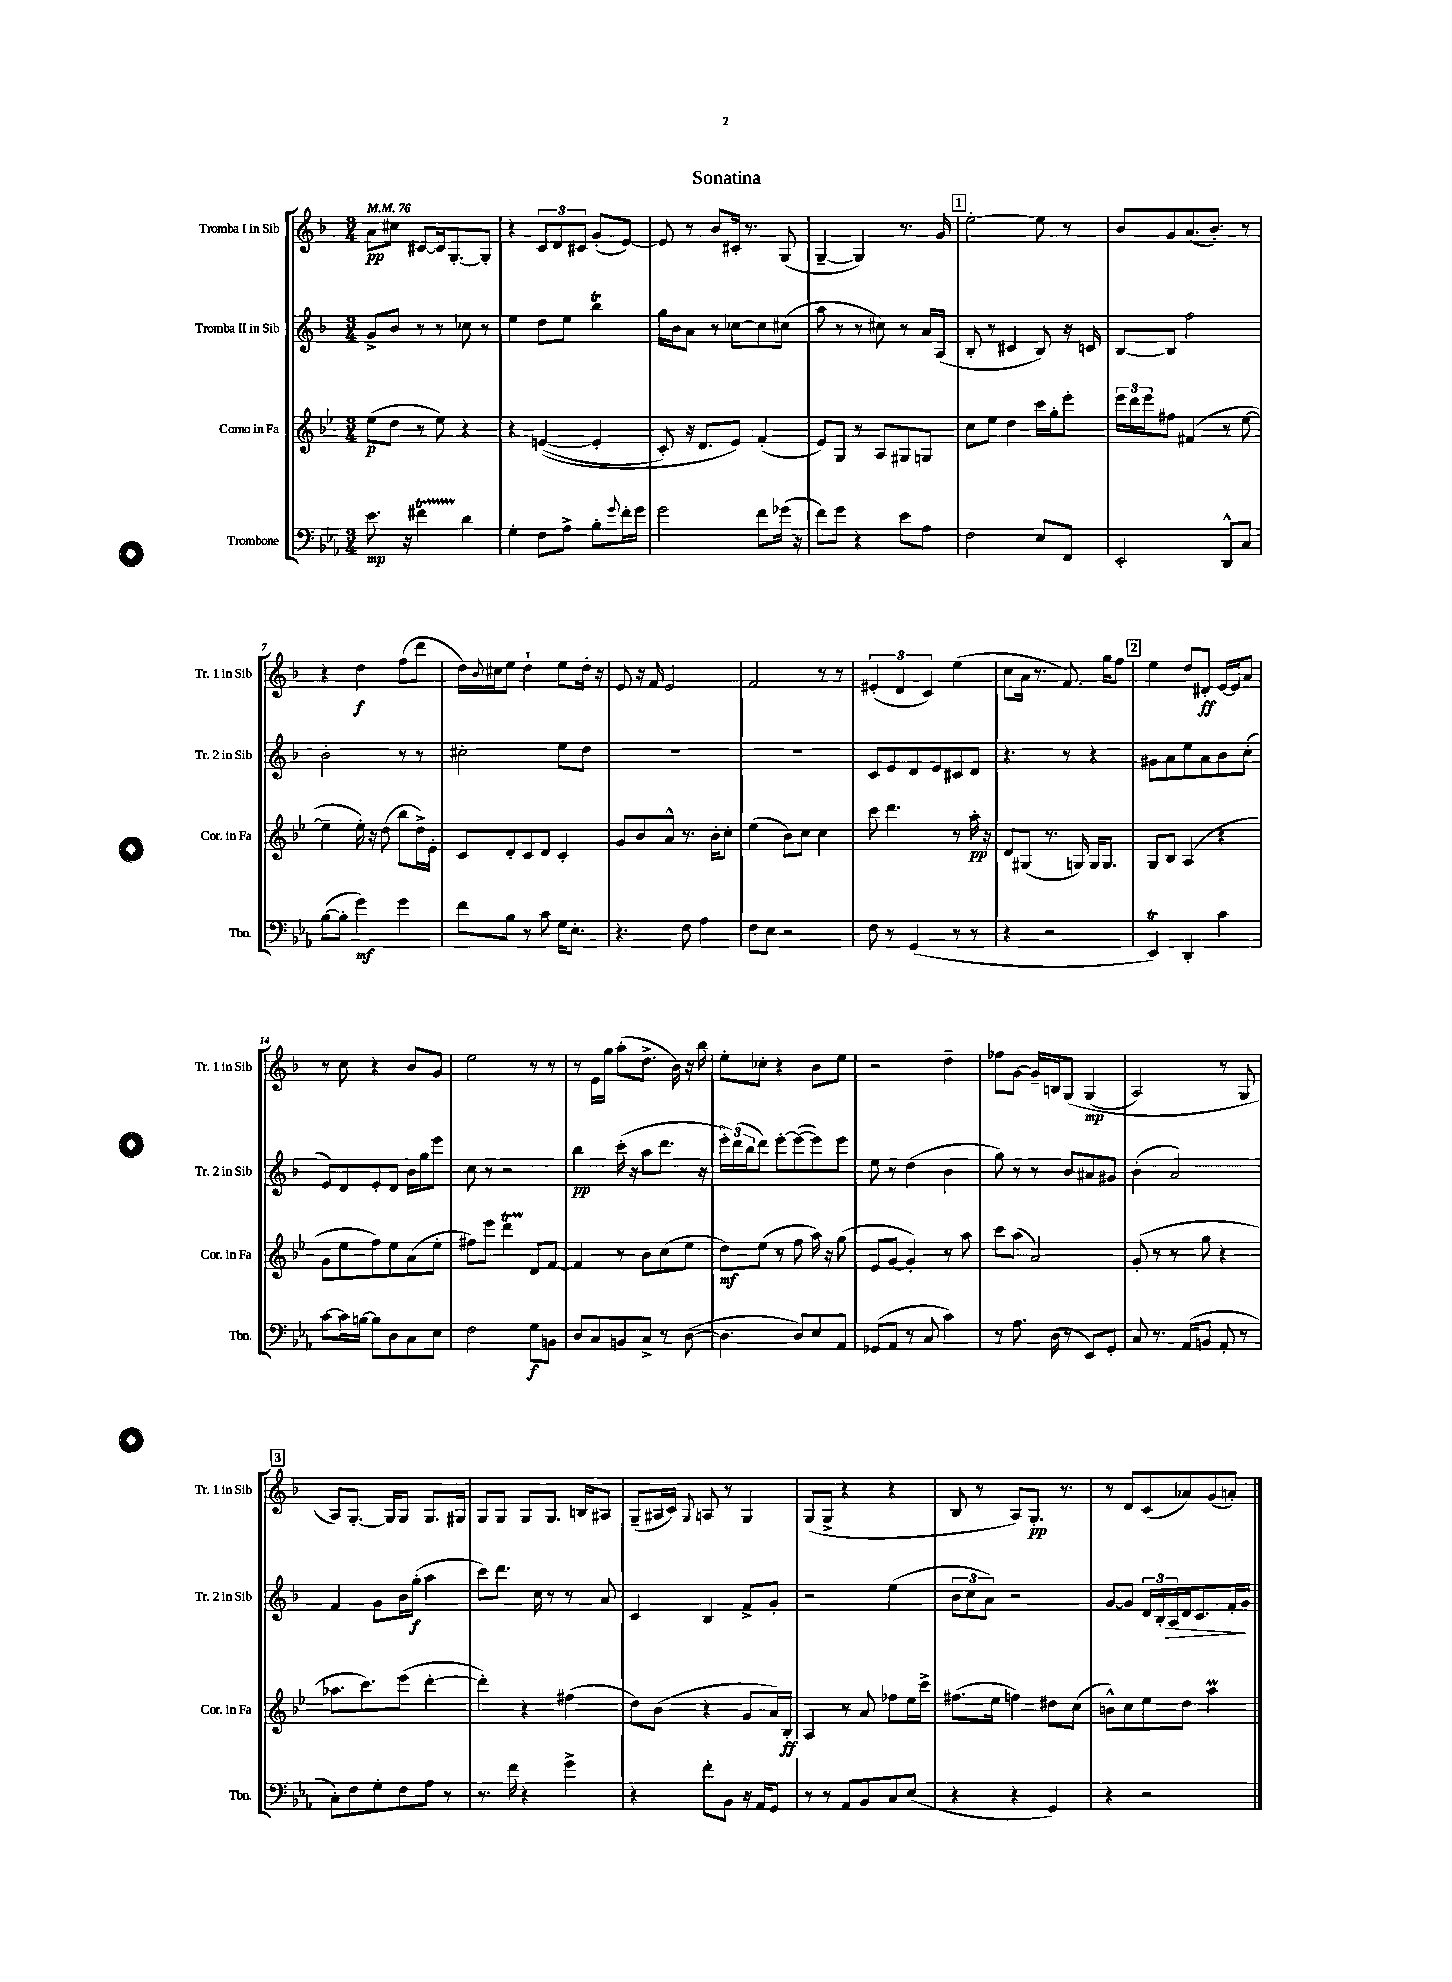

**kern	**kern	**kern	**kern
*staff4	*staff3	*staff2	*staff1
*clefF4	*clefG2	*clefG2	*clefG2
*k[b-e-a-]	*k[b-e-]	*k[b-]	*k[b-]
*M3/4	*M3/4	*M3/4	*M3/4
*MM76	*MM76	*MM76	*MM76
8.e-	(8ee-	8g^	8a
.	8dd	8b-	8cc#
16r	.	.	.
4f#	8r	8r	[8c#
.	8ee-)	8r	16c#]
.	.	.	[8.G'
4d	4r	8cc-	.
.	.	8r	8G']
=	=	=	=
4G'	4r	4ee	4r
8F	&(([4e	8dd	12c
.	.	.	12d
8A-^	.	8ee	.
.	.	.	12c#
8B-'	4e']	4bb-	(8g'
8qqg	.	.	.
16f'	.	.	[8e)
16g	.	.	.
=	=	=	=
2g	8c')	16gg	8e]
.	.	16b-	.
.	16r	8a	8r
.	8.d	.	.
.	.	8r	8b-
.	8e-&)	[8cc-	16c#'
.	.	.	8.r
8f	(4f'	8cc-]	.
(16g-	.	(8cc#	(8G
16r	.	.	.
=	=	=	=
8f)	8e-)	8aa	[4G~
8g	8G	8r	.
4r	8r	8r	4G])
.	8A	8cc#)	.
8e-	8G#	8r	8.r
8A-	8G	16a	.
.	.	(16A	16g
=	=	=	=
2F	8cc	8B-'	[2ee'
.	8ee-	8r	.
.	4dd	4c#	.
8E-	16ccc	8B-)	8ee]
.	16gg'	.	.
8FF	8eee-'	16r	8r
.	.	16c	.
=	=	=	=
2EE-'	24eee-	[8B-	8b-
.	24ddd	.	.
.	24eee-	.	.
.	8ff#	8B-]	8g
.	(4f#	2ff	(8.a
.	.	.	8.b-')
8DD^^	8r	.	.
8C	[8ee-	.	8r
=	=	=	=
([8B-	4ee-~]	2b-'	4r
8B-']	.	.	.
4g)	16ee-')	.	4dd
.	16r	.	.
.	(8dd	.	.
4g	8bb-	8r	(8ff
.	16dd^)	8r	8ddd
.	16e-'	.	.
=	=	=	=
8f	8c	2cc#'	16dd)
.	.	.	8qqb-
.	.	.	16cc#
8B-	8d'	.	8ee
8r	8c	.	4dd`
8c	8d	.	.
16G	4c'	8ee	8ee
8.E-'	.	.	.
.	.	8dd	16dd'
.	.	.	16r
=	=	=	=
4.r	8g	2.r	8e
.	8b-	.	16r
.	.	.	16f
.	8a^^	.	2e
8F	8.r	.	.
4A-	.	.	.
.	16b-'	.	.
.	8cc'	.	.
=	=	=	=
8F	(4ee-	2.r	2f
8E-	.	.	.
2r	8b-)	.	.
.	8cc	.	.
.	4cc	.	8r
.	.	.	8r
=	=	=	=
8F	8ccc	8c	(6e#'
8r	4.ddd	8e	.
.	.	.	6d
(4GG	.	8d	.
.	.	.	6c)
.	.	8e	.
8r	8r	8c#	(4ee
8r	16aa'	8d	.
.	16r	.	.
=	=	=	=
4r	8d	4.r	8cc
.	(8G#	.	16a
.	.	.	8.r
2r	8.r	.	.
.	.	8r	8.f)
.	16G)	.	.
.	16G	4r	.
.	8.G	.	16gg
.	.	.	8ff
=	=	=	=
4EE-)	8G	8g#	4ee
.	8B-	8a	.
4DD'	(4A	8ee	8dd
.	.	8a	8d#'
4c	4r	8b-	[16e
.	.	.	16e]
.	.	(8cc'	8a
=	=	=	=
[8c	8g	8e)	8r
16c]	8ee-	8d	8cc
[16B	.	.	.
8B]	8ff)	8e'	4r
8D	8ee-	8d	.
8C	(8a	16b-	8b-
.	.	16gg	.
8E-	8ee-'	8eee	8g
=	=	=	=
2F	8ff#)	8cc	2ee
.	8eee-	8r	.
.	4ddd	2r	.
8G	8d	.	8r
8BB	[8f	.	8r
=	=	=	=
8D	4f]	4bb-	8r
8C	.	.	16e
.	.	.	16gg
8BB	8r	(16ccc'	(8aa'
.	.	16r	.
8C^	8b-	8aa	8.dd^
8r	(8cc	8.ddd	.
.	.	.	16b-)
([8D	8ee-	.	16r
.	.	16r	16bb-
=	=	=	=
4.D]	8dd)	24eee')	8ee'
.	.	(24ddd	.
.	.	24bb-	.
.	(8ee-	8ddd)	8cc-'
.	8r	[8eee'	4r
8D)	8ff	(8eee_	.
8E-	16aa)	8eee])	8b-
.	16r	.	.
8AA-	(8gg	8eee	8ee
=	=	=	=
(8GG-	8e-	8ee	2r
8AA-	[8g	8r	.
8r	4g'])	(4dd	.
8C	.	.	.
4c)	8r	4b-	4dd~
.	8aa	.	.
=	=	=	=
8r	8ccc	8gg)	8ff-
8.A-	(8aa	8r	[8g
.	2a)	8r	16g~]
(16D	.	.	16B
8r	.	8b-	&(8G
8EE-)	.	8a#	(4G
8GG'	.	8g#	.
=	=	=	=
8C	(8g'	(4b-'	2A)
8.r	8r	.	.
.	8r	2a)	.
(16AA-	.	.	.
8BB	8gg	.	.
8AA-'	4r	.	8r
8r	.	.	8G
=	=	=	=
8C')	8.aa-	4f	8A&)
8F	.	.	[8.G'
.	8.ccc)	.	.
8G'	.	8g	.
.	.	.	16G]
8F	(8eee-	16b-	8G
.	.	(16gg'	.
8A-	[4ddd'	4aa	8.G
8r	.	.	.
.	.	.	16G#
=	=	=	=
8.r	4ddd'])	8ccc)	8G
.	.	8.ddd	8G
16f	.	.	.
4r	4r	.	8G
.	.	16cc	.
.	.	8r	8.G
4g^	(4ff#	8r	.
.	.	.	16B
.	.	8a	8A#
=	=	=	=
4r	8dd)	4c	(8G~
.	(8b-	.	16A#
.	.	.	16c)
.	.	.	8qqG
8f'	4r	4B-	8A
8BB-	.	.	8r
16r	8g	8f^	4G
16AA-	.	.	.
8GG	16a)	8g'	.
.	16B-'	.	.
=	=	=	=
8r	4A	2r	(8G
8r	.	.	8G^
8AA-	8r	.	4r
8BB-	8a	.	.
8C	8ff-	(4ee	4r
(8E-	16ee-	.	.
.	16ccc^	.	.
=	=	=	=
4r	(8.ff#	12b-	8B-
.	.	12cc	.
.	.	.	8r
.	.	12a)	.
.	16ee-	.	.
4r	4ff)	2r	8A)
.	.	.	8.G'
4GG)	8dd#	.	.
.	.	.	8.r
.	(8cc	.	.
=	=	=	=
4r	8b^^)	[8g	8r
.	8cc	8g]	8d
2r	8ee-	24d	(8c
.	.	24B-'	.
.	.	24A	.
.	8dd	16d	8a-)
.	.	8.c	.
.	4aa	.	(8g
.	.	16f'	8a')
.	.	16g	.
==	==	==	==
*-	*-	*-	*-
